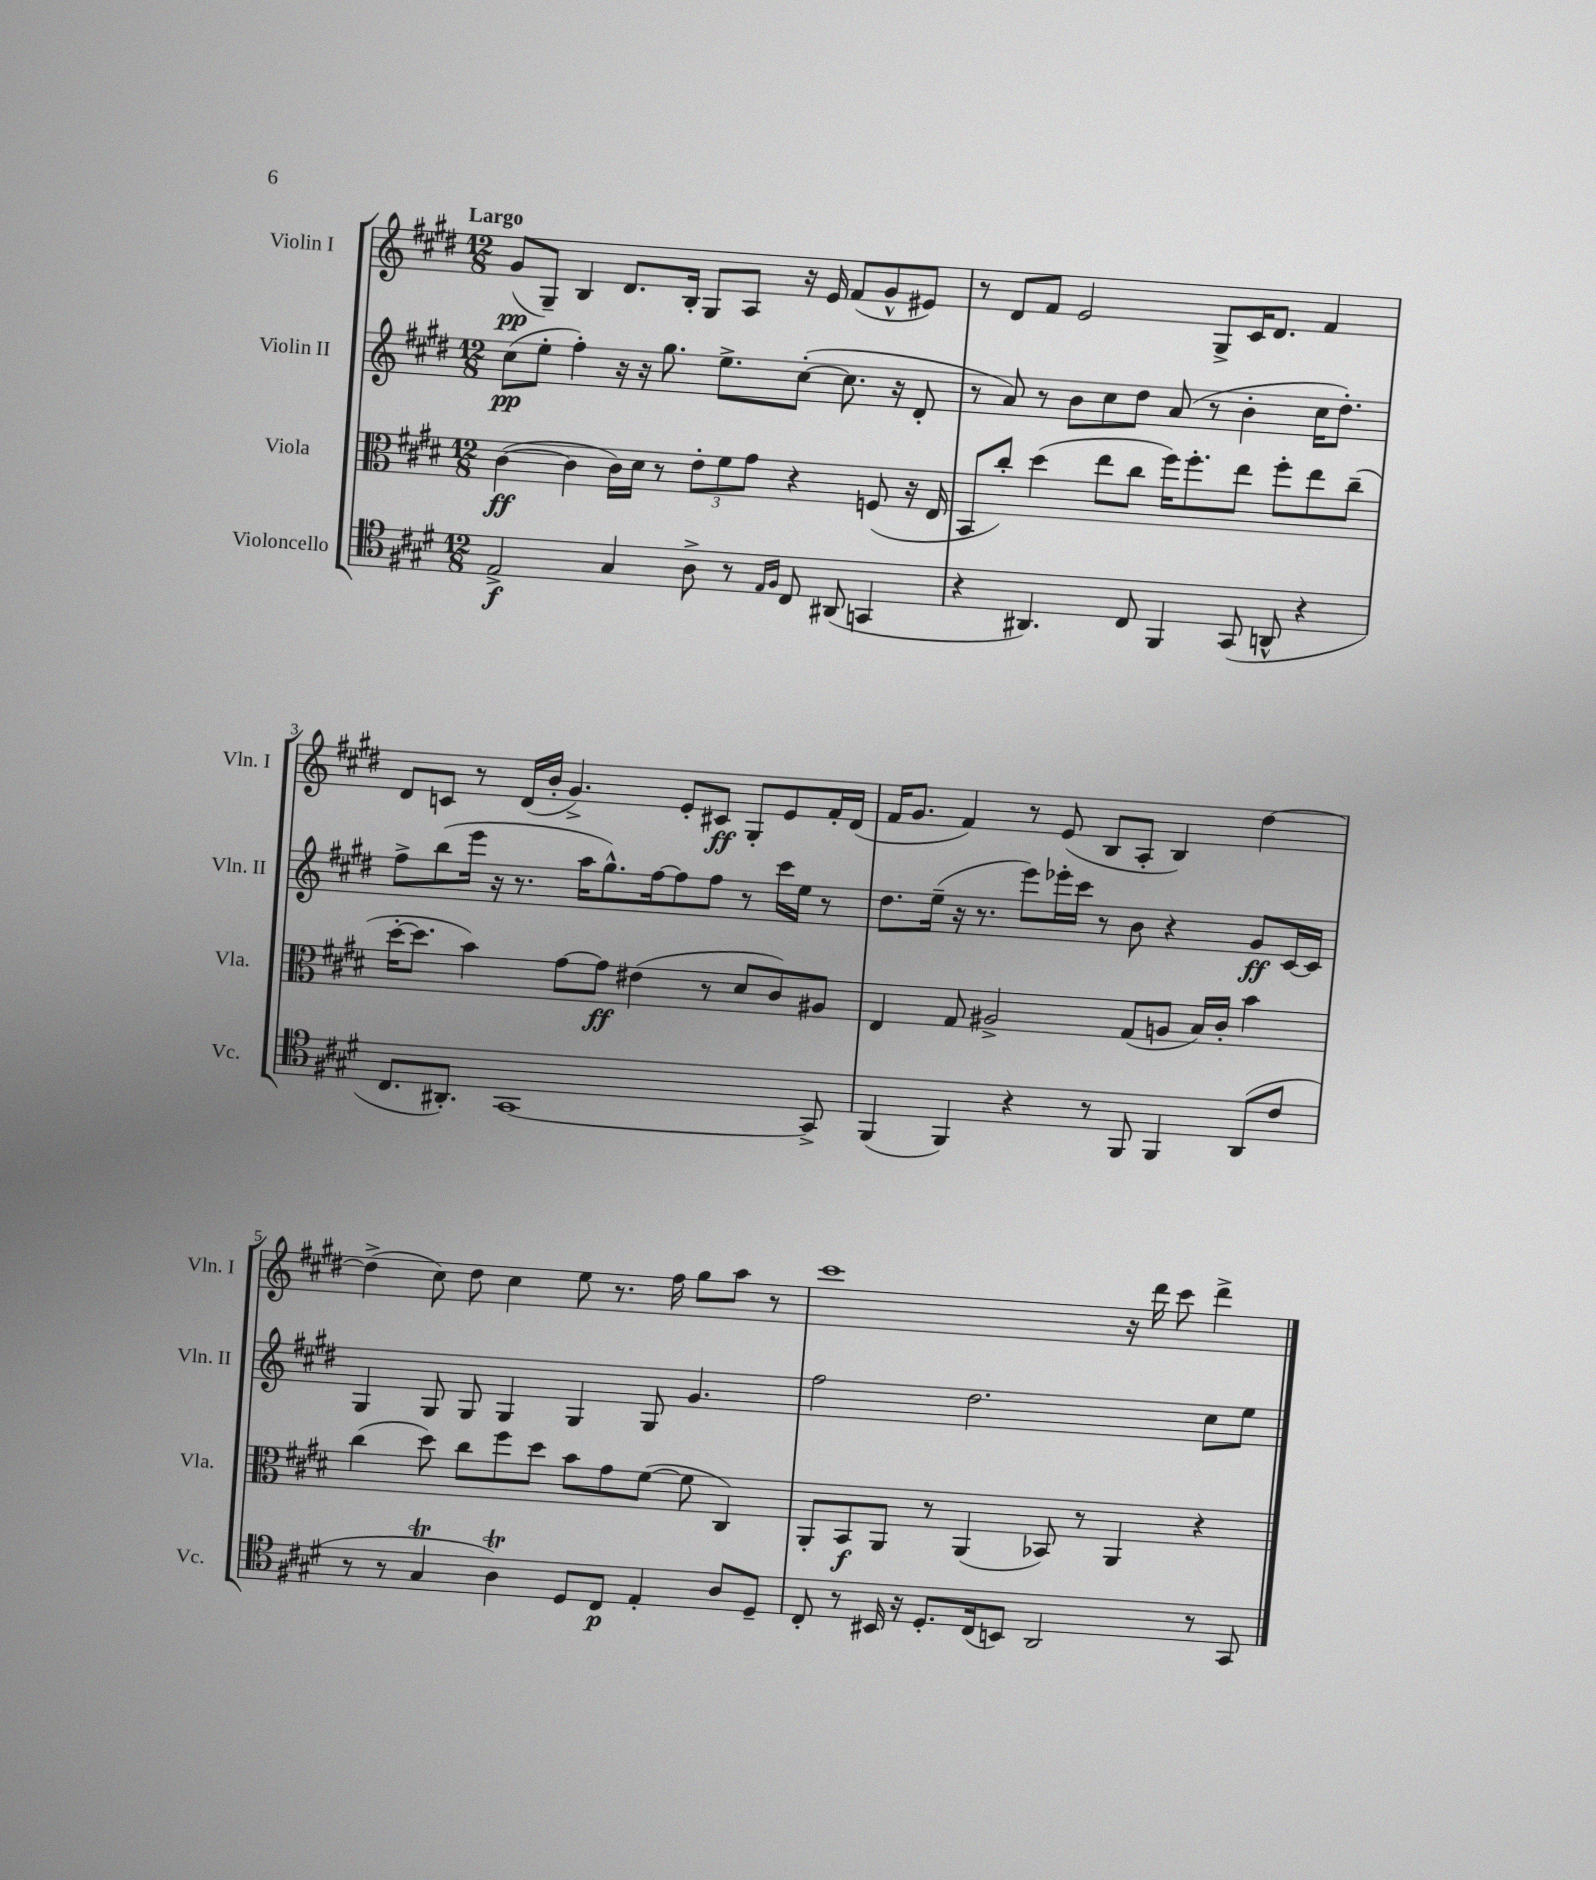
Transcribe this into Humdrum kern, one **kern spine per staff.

**kern	**kern	**kern	**kern
*staff4	*staff3	*staff2	*staff1
*clefC4	*clefC3	*clefG2	*clefG2
*k[f#c#g#d#]	*k[f#c#g#d#]	*k[f#c#g#d#]	*k[f#c#g#d#]
*M12/8	*M12/8	*M12/8	*M12/8
2E^	([4c#	(8cc#	(8g#
.	.	8ee'	8G#~)
.	4c#]	4ff#')	4B
4G#	16c#)	16r	8.d#
.	16d#	16r	.
.	8r	8.gg#	.
.	.	.	16B'
8A^	12e'	.	8G#
.	.	8.ee^	.
.	12f#	.	.
8r	.	.	8A
.	12g#	.	.
16qqE	.	.	.
16qqF#	.	.	.
8C#	4r	([8cc#'	16r
.	.	.	16e
(8AA#	.	8.cc#]	(8f#
4GG	(8F	.	8g#^^
.	.	16r	.
.	16r	8d#'	8e#)
.	16E	.	.
=	=	=	=
4r	8BB	8r	8r
.	8cc#')	8a)	8d#
4.AA#)	(4dd#	8r	8f#
.	.	8b	2e
.	8ee	8cc#	.
8C#	8cc#	8dd#	.
4FF#	16ff#)	(8a	.
.	8.ff#'	.	.
.	.	8r	8G#^
(8GG#	8ee	4b'	16c#
.	.	.	8.d#
8AA^^	8ff#'	.	.
4r	8ee	16cc#	4f#
.	.	8.dd#')	.
.	(8cc#~	.	.
=	=	=	=
8.C#	[16dd#'	8ff#^	8d#
.	8.dd#]	.	.
.	.	(8bb	8c
8.AA#')	.	.	.
.	4b)	16eee	8r
.	.	16r	.
[1GG#	.	8.r	(16d#
.	.	.	16b'
.	[8g#	.	4.g#^)
.	.	16aa	.
.	8g#]	8.gg#^^)	.
.	(4e#	.	.
.	.	[16ff#	.
.	.	8ff#]	8e'
.	8r	8ff#	8c#
.	8d#	8r	8G#'
.	8c#)	16ccc#	8e
.	.	16ee	.
8GG#^]	8A#	8r	16f#'
.	.	.	(16d#
=	=	=	=
(4FF#	4E	8.dd#	16f#
.	.	.	8.g#
.	.	(16ee~	.
4FF#)	8G#	16r	4f#)
.	.	8.r	.
.	2A#^	.	.
4r	.	8eee)	8r
.	.	16eee-'	(8e
.	.	16ccc#	.
8r	.	8r	8B
8FF#	(8G#	8b	8A'
4FF#	8A	4r	4B)
.	16B)	.	.
.	16c#'	.	.
(8AA	4b	8g#	[4dd#
8c#	.	[16c#	.
.	.	16c#]	.
=	=	=	=
8r	(4cc#	4G#	(4dd#^]
8r	.	.	.
4G#	8dd#)	8G#	8cc#)
.	8cc#	8G#	8dd#
4A)	8ff#	4G#	4cc#
.	8dd#	.	.
8D#	8b	4G#	8ee
8C#	8g#	.	8.r
4E'	([8f#	8G#	.
.	.	.	16ff#
.	8f#]	4.g#	8gg#
8A	4C#)	.	8aa
8D#~	.	.	8r
=	=	=	=
8C#'	8AA'	2ff#	1ccc#
8r	8BB	.	.
16BB#	8AA	.	.
16r	.	.	.
8.D#'	8r	.	.
.	(4AA	2.dd#	.
(16C#	.	.	.
8BB)	.	.	.
2AA	8BB-)	.	.
.	8r	.	.
.	4AA	.	16r
.	.	.	16ddd#
.	.	.	8ccc#
8r	4r	8cc#	4ddd#^
8GG#	.	8ee	.
==	==	==	==
*-	*-	*-	*-
